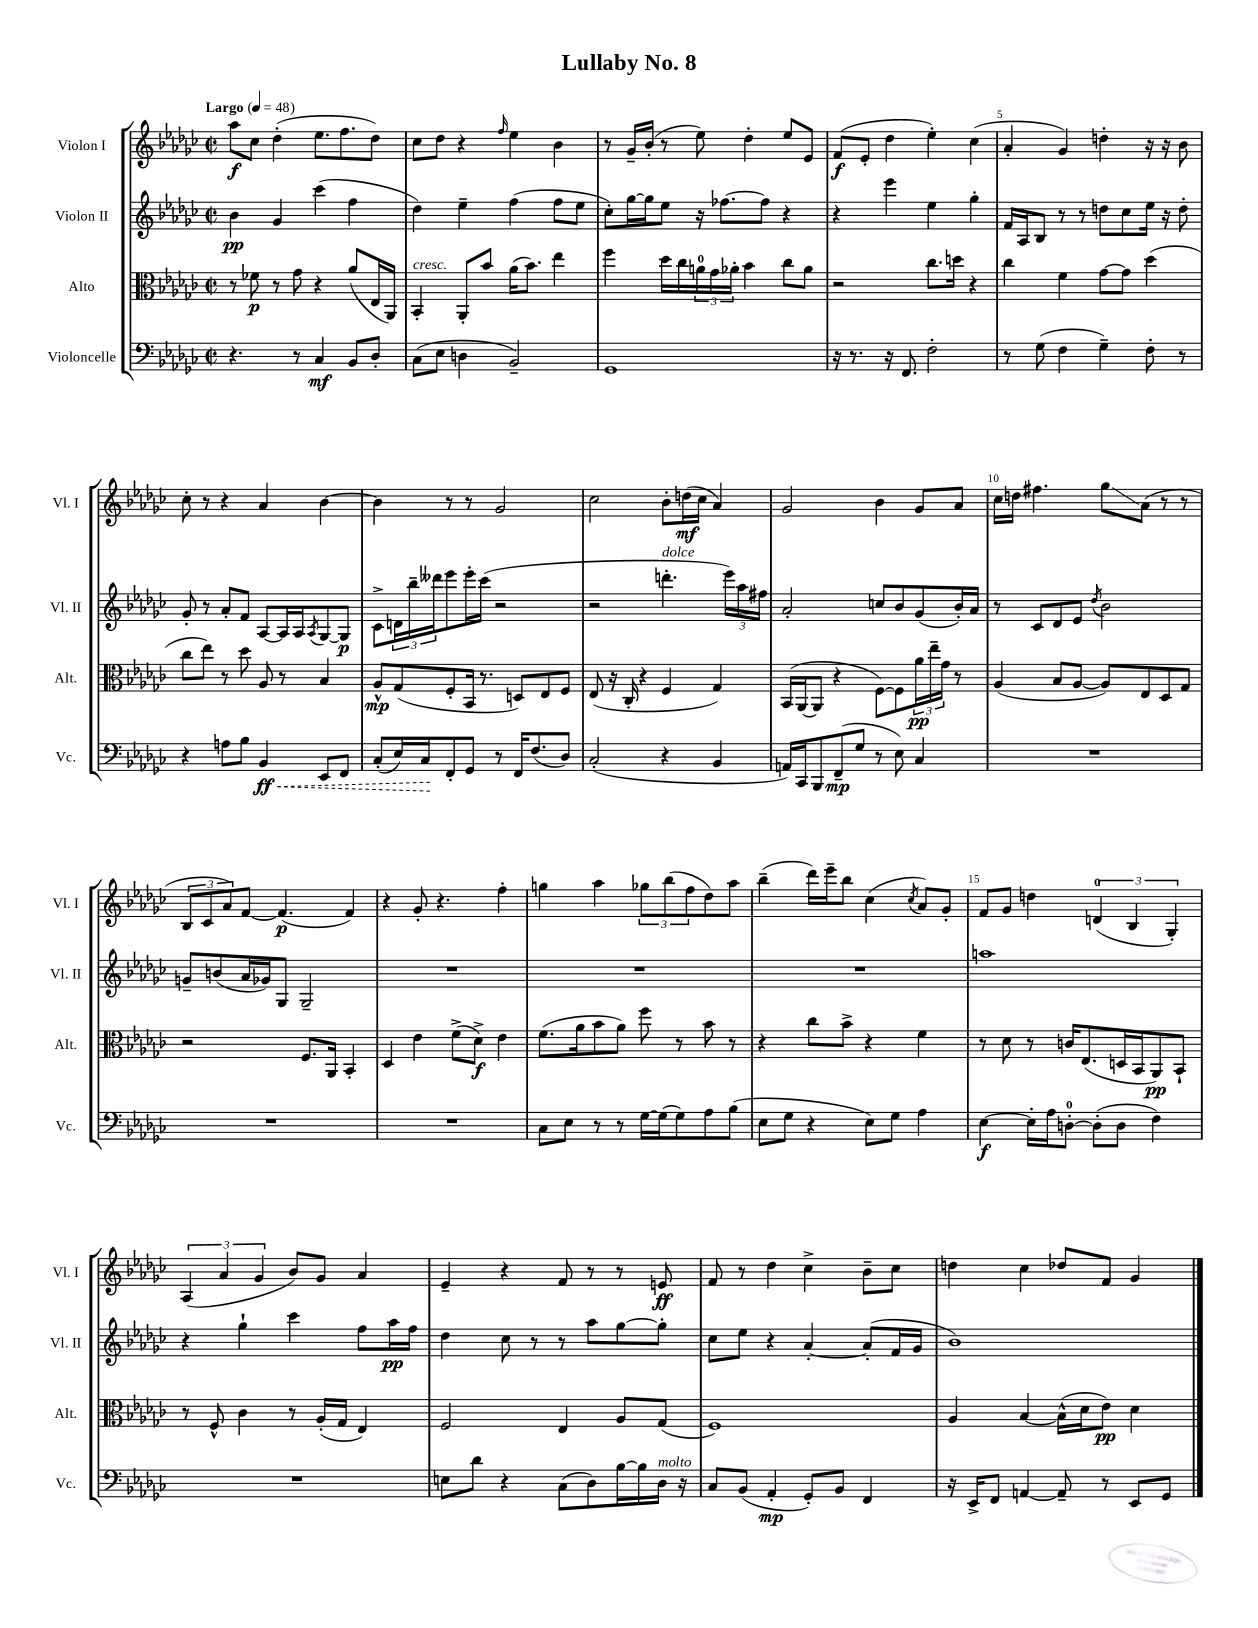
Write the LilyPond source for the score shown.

\header { title = "Lullaby No. 8" }
<<
\new StaffGroup <<
\new Staff = "s0" \with { instrumentName = "Violon I" shortInstrumentName = "Vl. I" } {
    \clef treble \key ges \major \defaultTimeSignature \time 2/2 \tempo "Largo" 4 = 48
    aes''8\f ces''8 des''4-.( ees''8. f''8. des''8) |
    ces''8 des''8 r4 \grace { f''16 } ees''4 bes'4 |
    r8 ges'16-- bes'16-.( r8 ees''8) des''4-. ees''8 ees'8 |
    f'8\f( ees'8-. des''4 ees''4-.) ces''4( |
    aes'4-. ges'4) d''4-. r16 r16 bes'8 |
    ces''8-. r8 r4 aes'4 bes'4~ |
    bes'4 r8 r8 ges'2 |
    ces''2 bes'8-. d''16\mf( ces''16 aes'4) |
    ges'2 bes'4 ges'8 aes'8 |
    ces''16 d''16 fis''4. ges''8\glissando aes'8( r8 r8 |
    \tuplet 3/2 { bes8 ces'8 aes'8) } f'8~ f'4.\p( f'4) |
    r4 ges'8-. r4. f''4-. |
    g''4 aes''4 \tuplet 3/2 { ges''8 bes''8( f''8 } des''8) aes''8 |
    bes''4--( des'''16) ees'''16-- bes''8 ces''4( \acciaccatura { ces''8 } aes'8) ges'8-. |
    f'8 ges'8 d''4 \tuplet 3/2 { d'4-0( bes4 ges4-.) } |
    \tuplet 3/2 { aes4( aes'4 ges'4 } bes'8) ges'8 aes'4 |
    ees'4-- r4 f'8 r8 r8 e'8\ff |
    f'8 r8 des''4 ces''4-> bes'8-- ces''8 |
    d''4 ces''4 des''8 f'8 ges'4 \bar "|." |
}
\new Staff = "s1" \with { instrumentName = "Violon II" shortInstrumentName = "Vl. II" } {
    \clef treble \key ges \major \defaultTimeSignature \time 2/2
    bes'4\pp ges'4 ces'''4( f''4 |
    des''4) ees''4-- f''4( f''8 ees''8 |
    ces''8-.) ges''16~ ges''16 ees''8 r16 fes''8.~ fes''8 r4 |
    r4 ees'''4 ees''4 ges''4-. |
    f'16 aes16 bes8 r8 r8 d''8 ces''8 ees''16 r16 d''8-. |
    ges'8-. r8 aes'8-. f'8 aes8~ aes16 aes16 \acciaccatura { aes8 } ges8~ ges8\p |
    ces'8-> \tuplet 3/2 { d'16 bes''16-- deses'''16 } ees'''8 ees'''16-. ces'''16( r2 |
    r2 d'''4.-.^\markup { \italic "dolce" } \tuplet 3/2 { ees'''16) aes''16 fis''16 } |
    aes'2-. c''8 bes'8 ges'8( bes'16-.) aes'16 |
    r8 ces'8 des'8 ees'8 \acciaccatura { des''8 } bes'2 |
    g'8-- b'8( aes'16 ges'16) ges8 ges2-- |
    R1 |
    R1 |
    R1 |
    a''1 |
    r4 ges''4-! ces'''4 f''8 aes''16\pp f''16 |
    des''4 ces''8 r8 r8 aes''8 ges''8~ ges''8-. |
    ces''8 ees''8 r4 aes'4~-. aes'8-.( f'16 ges'16 |
    bes'1) \bar "|." |
}
\new Staff = "s2" \with { instrumentName = "Alto" shortInstrumentName = "Alt." } {
    \clef alto \key ges \major \defaultTimeSignature \time 2/2
    r8 fes'8\p r8 ges'8 r4 aes'8( ees16 aes,16) |
    bes,4-.^\markup { \italic "cresc." } aes,8-. bes'8 aes'16( bes'8.) ees''4 |
    f''4 des''16 ces''16 \tuplet 3/2 { a'16-0 ges'16 aes'16-. } bes'4 ces''8 aes'8 |
    r2 ces''8. d''16 r4 |
    ces''4 f'4 ges'8~ ges'8 des''4( |
    ces''8 ees''8) r8 des''8 aes8 r8 bes4 |
    aes8-^\mp ges8( f8-. bes,16 r8. d8) ees8 f8 |
    ees8( r16 ces16-. r4 f4 ges4) |
    bes,16( aes,16~ aes,8 r4 f8~) f8 \tuplet 3/2 { aes'16\pp ees''16-- ges'16 } r8 |
    aes4( bes8 aes8~ aes8) ees8 des8 ges8 |
    r2 f8. aes,16 bes,4-. |
    des4 ees'4 f'8->( des'8->\f) ees'4 |
    f'8.( aes'16 bes'8 aes'8) f''8 r8 bes'8 r8 |
    r4 ces''8 bes'8-> r4 f'4 |
    r8 des'8 r8 c'16 ees8.( d16 bes,16 aes,8\pp) bes,8-! |
    r8 f8-^ ces'4 r8 aes16-.( ges16 ees4) |
    f2 ees4 aes8 ges8( |
    f1) |
    aes4 bes4~ bes16-^( des'16 ees'8\pp) des'4 \bar "|." |
}
\new Staff = "s3" \with { instrumentName = "Violoncelle" shortInstrumentName = "Vc." } {
    \clef bass \key ges \major \defaultTimeSignature \time 2/2
    r4. r8 ces4\mf bes,8 des8-. |
    ces8( ees8 d4 bes,2--) |
    ges,1 |
    r16 r8. r16 f,8. f2-. |
    r8 ges8( f4 ges4--) f8-. r8 |
    r4 a8 bes8 \once \override Hairpin.style = #'dashed-line bes,4\ff\< ees,8 f,8 |
    ces8-.( ees16) ces16\! f,8-. ges,8 r8 f,16 f8.( des8) |
    ces2-.( r4 bes,4 |
    a,16) ces,16 bes,,8 f,8--\mp( ges8 r8 ees8) ces4 |
    R1 |
    R1 |
    R1 |
    ces8 ees8 r8 r8 ges16~ ges16( ges8) aes8 bes8( |
    ees8 ges8 r4 ees8) ges8 aes4 |
    ees4~\f ees16-. aes16 d8-0~-. d8-.( d8 f4) |
    R1 |
    e8 des'8 r4 ces8( des8) bes16~ bes16 des16^\markup { \italic "molto" } r16 |
    ces8 bes,8( aes,4-.\mp ges,8-.) bes,8 f,4 |
    r16 ees,16-> f,8 a,4~ a,8-- r8 ees,8 ges,8 \bar "|." |
}
>>
>>
\layout { \context { \Score \override BarNumber.break-visibility = ##(#f #t #t) barNumberVisibility = #(every-nth-bar-number-visible 5) } }
